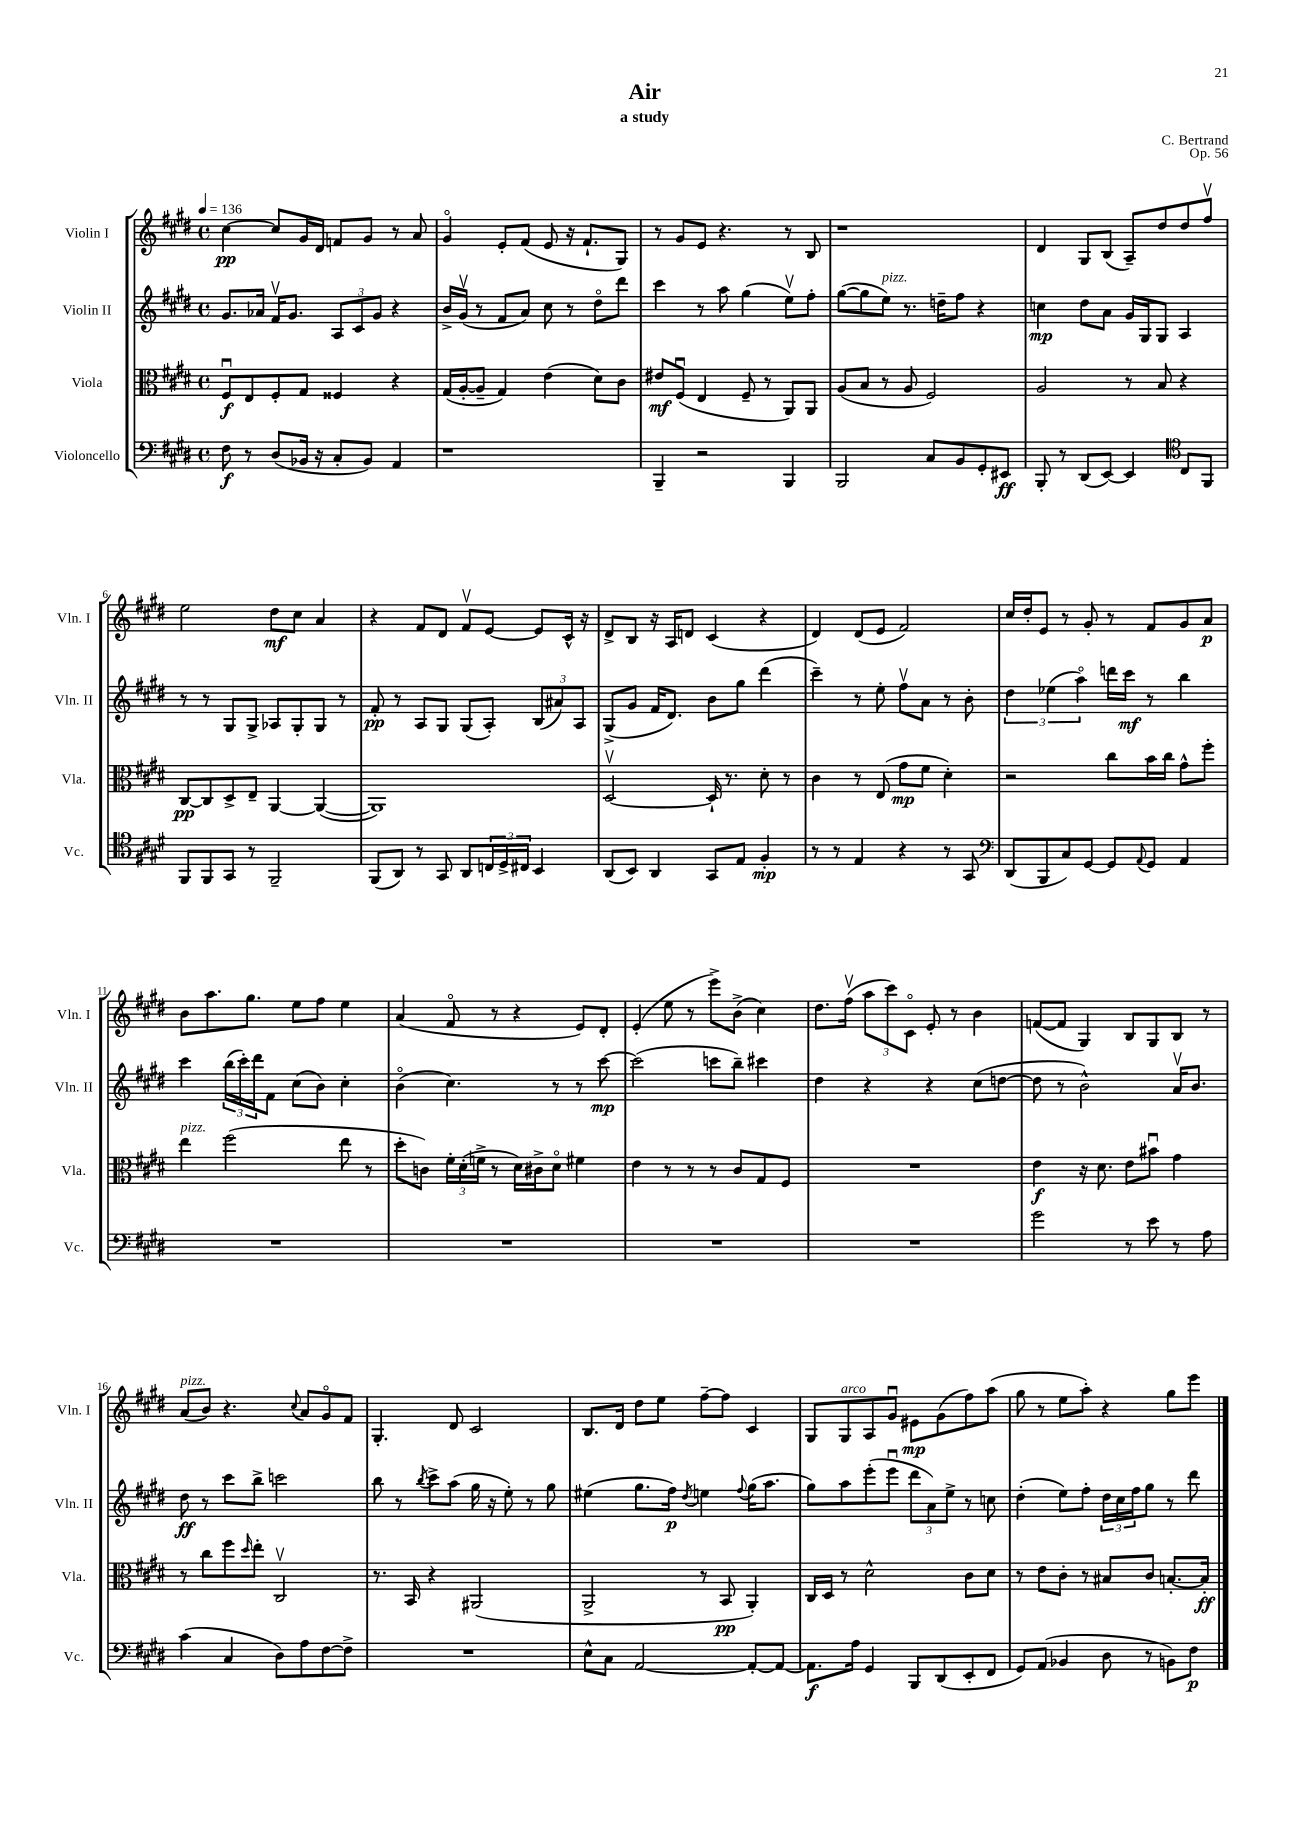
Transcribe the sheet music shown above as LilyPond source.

\header { title = "Air" composer = "C. Bertrand" subtitle = "a study" opus = "Op. 56" }
<<
\new StaffGroup <<
\new Staff = "s0" \with { instrumentName = "Violin I" shortInstrumentName = "Vln. I" } {
    \clef treble \key e \major \defaultTimeSignature \time 4/4 \tempo 4 = 136
    cis''4~\pp cis''8 gis'16 dis'16 f'8 gis'8 r8 a'8 |
    gis'4\flageolet e'8-. fis'8( e'8 r16 fis'8.-! gis8) |
    r8 gis'8 e'8 r4. r8 b8 |
    r1 |
    dis'4 gis8 b8( a8--) dis''8 dis''8 fis''8\upbow |
    e''2 dis''8\mf cis''8 a'4 |
    r4 fis'8 dis'8 fis'8\upbow e'8~ e'8 cis'16-^ r16 |
    dis'8-> b8 r16 a16 d'8 cis'4( r4 |
    dis'4) dis'8( e'8 fis'2) |
    cis''16 dis''16-. e'8 r8 gis'8-. r8 fis'8 gis'8 a'8\p |
    b'8 a''8. gis''8. e''8 fis''8 e''4 |
    a'4( fis'8\flageolet r8 r4 e'8) dis'8-. |
    e'4-.( e''8 r8 e'''8->) b'8->( cis''4) |
    dis''8. fis''16\upbow( \tuplet 3/2 { a''8 cis'''8) cis'8\flageolet } e'8-. r8 b'4 |
    f'8~( f'8 gis4) b8 gis8 b8 r8 |
    a'8^\markup { \italic "pizz." }( b'8) r4. \appoggiatura { cis''8 } a'8 gis'8\flageolet fis'8 |
    gis4.-. dis'8 cis'2 |
    b8. dis'16 dis''8 e''8 fis''8~-- fis''8 cis'4 |
    gis8 gis8^\markup { \italic "arco" } a8 gis'8\downbow eis'8\mp gis'8( fis''8) a''8( |
    gis''8 r8 e''8 a''8-.) r4 gis''8 e'''8 \bar "|." |
}
\new Staff = "s1" \with { instrumentName = "Violin II" shortInstrumentName = "Vln. II" } {
    \clef treble \key e \major \defaultTimeSignature \time 4/4
    gis'8. aes'16 fis'16\upbow gis'8. \tuplet 3/2 { a8 cis'8 gis'8 } r4 |
    b'16-> gis'16\upbow( r8 fis'8 a'8) cis''8 r8 dis''8\flageolet dis'''8 |
    cis'''4 r8 a''8 gis''4( e''8\upbow) fis''8-. |
    gis''8~( gis''8 e''8^\markup { \italic "pizz." }) r8. d''16-- fis''8 r4 |
    c''4\mp dis''8 a'8 gis'16 gis16 gis8 a4 |
    r8 r8 gis8 gis8-> aes8 gis8-. gis8 r8 |
    fis'8-.\pp r8 a8 gis8 gis8( a8-.) \tuplet 3/2 { b8( ais'8) a8 } |
    gis8->( gis'8 fis'16 dis'8.) b'8 gis''8 dis'''4( |
    cis'''4--) r8 e''8-. fis''8\upbow a'8 r8 b'8-. |
    \tuplet 3/2 { dis''4 ees''4( a''4\flageolet) } d'''16 cis'''16\mf r8 b''4 |
    cis'''4 \tuplet 3/2 { b''16( cis'''16-.) dis'''16 } fis'8 cis''8( b'8) cis''4-. |
    b'4\flageolet( cis''4.) r8 r8 cis'''8~\mp |
    cis'''2( c'''8 b''8--) cis'''4 |
    dis''4 r4 r4 cis''8( d''8~ |
    d''8 r8 b'2-^) a'16\upbow b'8. |
    dis''8\ff r8 cis'''8 b''8-> c'''2 |
    b''8 r8 \acciaccatura { b''8 } cis'''8-> a''8( gis''16 r16 e''8-.) r8 gis''8 |
    eis''4( gis''8. fis''16\p) \acciaccatura { dis''8 } e''4 \appoggiatura { fis''8 } gis''16( a''8. |
    gis''8) a''8 e'''8-.( e'''8\downbow \tuplet 3/2 { dis'''8 a'8) e''8-> } r8 c''8 |
    dis''4-.( e''8) fis''8-. \tuplet 3/2 { dis''16 cis''16 fis''16 } gis''8 r8 dis'''8 \bar "|." |
}
\new Staff = "s2" \with { instrumentName = "Viola" shortInstrumentName = "Vla." } {
    \clef alto \key e \major \defaultTimeSignature \time 4/4
    fis8\downbow\f e8 fis8-. gis8 fisis4 r4 |
    gis16( a16~-. a8-- gis4) e'4( dis'8) cis'8 |
    eis'8\mf fis8\downbow( e4 fis8-- r8 a,8) a,8 |
    a8( b8 r8 a8 fis2) |
    a2 r8 b8 r4 |
    cis8~\pp cis8 dis8-> e8-- a,4~ a,4~( |
    a,1) |
    dis2~\upbow dis16-! r8. dis'8-. r8 |
    cis'4 r8 e8( gis'8\mp fis'8 dis'4-.) |
    r2 cis''8 b'16 cis''16 gis'8-^ fis''8-. |
    e''4^\markup { \italic "pizz." } fis''2( e''8 r8 |
    dis''8-. c'8) \tuplet 3/2 { fis'16-. dis'16-.( f'16-> } r8 dis'16) cis'16-> dis'8\flageolet fis'4 |
    e'4 r8 r8 r8 cis'8 gis8 fis8 |
    R1 |
    e'4\f r16 dis'8. e'8 bis'8\downbow gis'4 |
    r8 cis''8 fis''8 \grace { dis''16 } e''8-. cis2\upbow |
    r8. b,16 r4 ais,2( |
    a,2-> r8 b,8\pp a,4-.) |
    cis16 dis16 r8 dis'2-^ cis'8 dis'8 |
    r8 e'8 cis'8-. r8 bis8 cis'8 b8.~-. b16-.\ff \bar "|." |
}
\new Staff = "s3" \with { instrumentName = "Violoncello" shortInstrumentName = "Vc." } {
    \clef bass \key e \major \defaultTimeSignature \time 4/4
    fis8\f r8 dis8( bes,16 r16 cis8-. bes,8) a,4 |
    r1 |
    b,,4-- r2 b,,4 |
    b,,2 cis8 b,8 gis,8-. eis,8\ff |
    b,,8-. r8 dis,8( e,8~) e,4 \clef tenor cis8 fis,8 |
    fis,8 fis,8 gis,8 r8 fis,2-- |
    fis,8( a,8) r8 gis,8 a,8 \tuplet 3/2 { c16 dis16-> cis16 } b,4 |
    a,8( b,8) a,4 gis,8 e8 fis4-.\mp |
    r8 r8 e4 r4 r8 gis,8 |
    \clef bass dis,8( b,,8 cis8) gis,8~ gis,8 \appoggiatura { a,8 } gis,8 a,4 |
    R1 |
    R1 |
    R1 |
    R1 |
    gis'2 r8 e'8 r8 a8 |
    cis'4( cis4 dis8) a8 fis8~ fis8-> |
    R1 |
    e8-^ cis8 a,2~ a,8~-. a,8~ |
    a,8.\f a16 gis,4 b,,8 dis,8( e,8-. fis,8 |
    gis,8) a,8( bes,4 dis8 r8 b,8) fis8\p \bar "|." |
}
>>
>>
